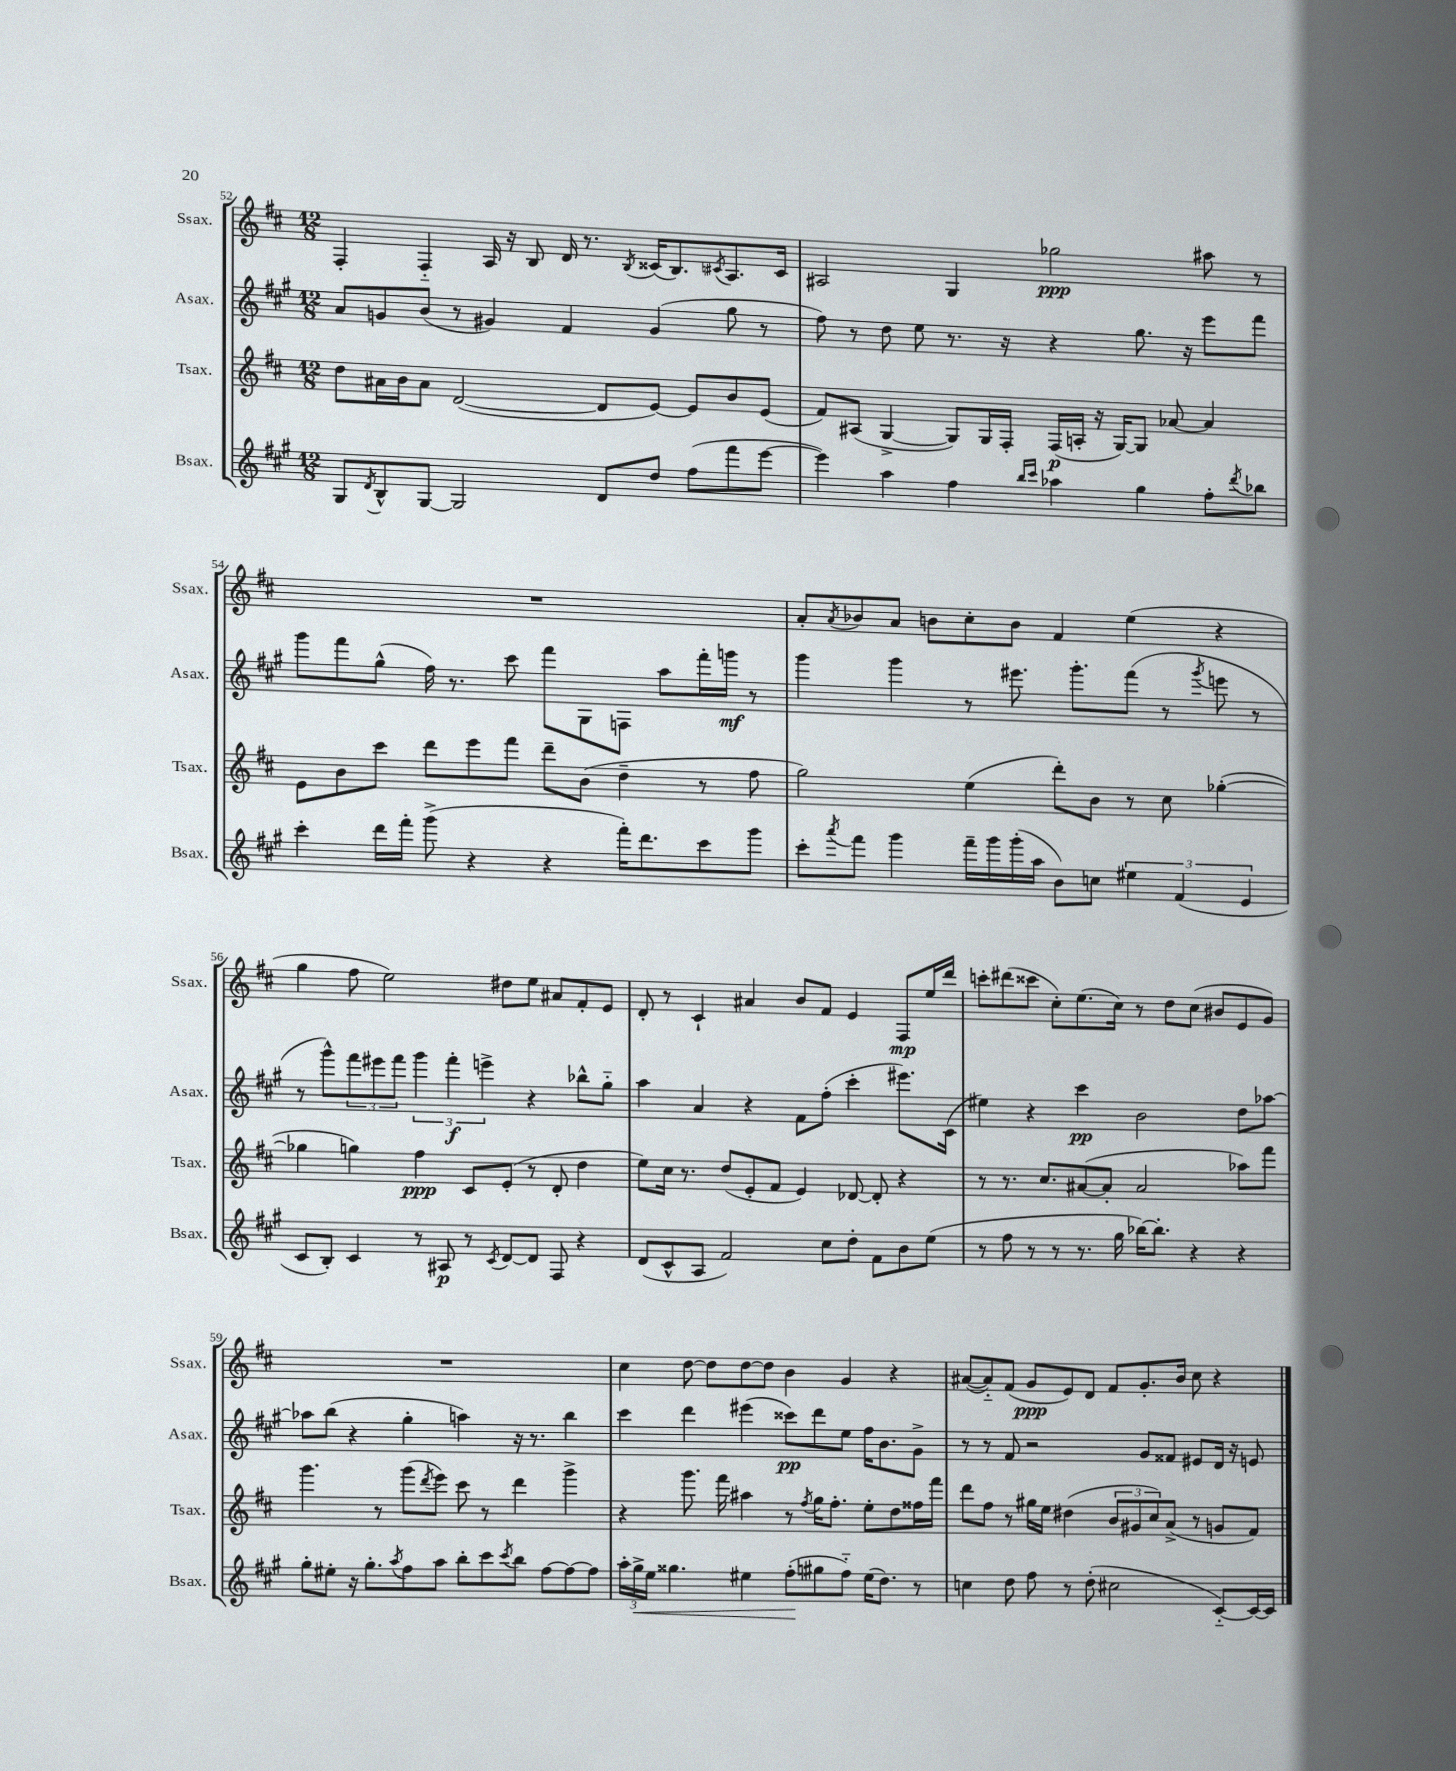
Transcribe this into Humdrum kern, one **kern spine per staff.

**kern	**kern	**kern	**kern
*staff4	*staff3	*staff2	*staff1
*clefG2	*clefG2	*clefG2	*clefG2
*k[f#c#g#]	*k[f#c#]	*k[f#c#g#]	*k[f#c#]
*M12/8	*M12/8	*M12/8	*M12/8
8G#	8dd	8a	4F#'
8qd	.	.	.
8B^^	16a#	8g	.
.	16b	.	.
[8G#	8a#	(8b	4F#'~
2G#]	([2d	8r	.
.	.	4g#)	16A
.	.	.	16r
.	.	.	8B
.	.	4f#	16d
.	.	.	8.r
8d	8d]	.	.
.	.	.	8qB
8dd	[8e)	(4g#	(16c##
.	.	.	8.B)
(8ff#	8e]	.	.
.	.	.	8qc#
8fff#	8b	8gg#	8.A
[8eee	(8e	8r	.
.	.	.	16c#
=	=	=	=
4eee])	8f#)	8ff#)	2A#
.	(8A#	8r	.
4aa	[4G^	8dd	.
.	.	8ee	.
4ff#	8G])	8.r	4G
.	16G	.	.
.	16F#'	16r	.
16qqbb	.	.	.
16qqccc#	.	.	.
4aa-	(16F#	4r	2gg-
.	16A'	.	.
.	16r	.	.
.	[16G)	.	.
4gg#	8G]	8.gg#	.
.	[8a-	.	.
.	.	16r	.
8ff#'	4a-]	8eee	8aa#
8qddd	.	.	.
8bb-	.	8fff#	8r
=	=	=	=
4ccc#'	8e	8ggg#	1.r
.	8b	8fff#	.
16ddd	8ccc#	(8gg#^^	.
16fff#'	.	.	.
(8ggg#^	8ddd	16ff#)	.
.	.	8.r	.
4r	8eee	.	.
.	8fff#	8ccc#	.
4r	8ddd~	8fff#	.
.	(8b	8G#	.
16fff#')	4dd~	8F	.
8.ddd	.	.	.
.	.	8aa	.
8ccc#	8r	16fff#'	.
.	.	16ggg	.
8ggg#	8ff#	8r	.
=	=	=	=
8ccc#'	2gg)	4ggg#	8a'
8qaaa	.	.	8qa
8fff#	.	.	8b-
4ggg#	.	4ggg#	8a
.	.	.	8b
16fff#~	(4ee	8r	8cc#'
16ggg#	.	.	.
(16ggg#'	.	8.eee#	8b
16aa	.	.	.
8b)	8ddd')	.	4f#
.	.	8.ggg#'	.
8cc	8b	.	.
6ee#	8r	(8fff#	(4ee
.	8cc#	8r	.
(6f#	.	.	.
.	.	8qggg#	.
.	([4gg-'	8eee	4r
6e	.	.	.
.	.	8r	.
=	=	=	=
8c#	4gg-]	8r	4gg
8B')	.	8ggg#^^)	.
4c#	4gg)	12fff#	8ff#
.	.	12eee#	.
.	.	.	2ee)
.	.	12fff#	.
8r	4ff#	6ggg#	.
8A#	.	.	.
.	.	6fff#'	.
8r	8c#	.	.
.	.	6eee^	.
8qc#	.	.	.
[8d	(8e'	.	8dd#
8d]	8r	4r	8ee
8F#	8d'	.	8a#
4r	4dd	8bb-^^	8f#'
.	.	8gg#'~	8e
=	=	=	=
(8d	8ee)	4aa	8d'
8c#^^	16cc#	.	8r
.	8.r	.	.
8A	.	4a	4c#`
2f#)	(8dd	.	.
.	8e'	4r	4a#
.	8f#	.	.
.	4e)	8f#	8b
8cc#	.	(8ff#'	8f#
8dd'	[8d-	4ccc#'	4e
8f#	8d-']	.	.
8b	4r	8.eee#)	8F#
(8ee	.	.	16ee
.	.	(16c#	16ddd
=	=	=	=
8r	8r	4ee#)	8ccc'
8ff#	8.r	.	(8ddd#
8r	.	4r	8ccc##
.	8.cc#	.	.
8r	.	.	8cc#')
8.r	([8a#	4ccc#	(8.ee
.	8a#']	.	.
16gg#	.	.	16cc#)
[16bb-)	2a#	2b	8r
8.bb-']	.	.	.
.	.	.	8dd
4r	.	.	(8cc#
.	.	.	8b#
4r	8aa-)	8dd	8e
.	8fff#	[8aa-	8g)
=	=	=	=
8gg#'	4.ggg	8aa-]	1.r
8ee#'	.	(8bb	.
16r	.	4r	.
8.gg#'	.	.	.
.	8r	.	.
8qaa	.	.	.
8ff#	(8ggg	4gg#'	.
.	8qddd	.	.
8aa	8eee)	.	.
8bb'	8ccc#	4aa)	.
8ccc#	8r	.	.
8qccc#	.	.	.
8bb	4ddd	16r	.
.	.	8.r	.
[8ff#	.	.	.
8ff#_	4ggg^	4bb	.
8ff#]	.	.	.
=	=	=	=
24aa'	4r	4ccc#	4cc#
24gg#^	.	.	.
24ee	.	.	.
4.gg##	.	.	.
.	8.ggg	4ddd	[8dd
.	.	.	8dd]
.	16fff#	.	.
4ee#	4aa#	(4eee#	[8dd
.	.	.	8dd]
(8ff#'	8r	8ccc##)	4b
.	8qff#	.	.
8gg#	16gg	8ddd	.
.	8.ff#'	.	.
8ff#'~)	.	8ee	4g
(16ee#	8ee'	16ff#	.
8.dd)	.	8.b	.
.	8dd	.	4r
8r	16ff##	8g#^	.
.	16fff#	.	.
=	=	=	=
4cc	8ddd	8r	([8a#
.	8ff#	8r	8a#'~])
8dd	8r	8f#	(8f#
8ff#	16gg#	2r	8g
.	16ee	.	.
8r	(4dd#	.	8e)
(8dd'	.	.	8d
2cc#	12b	.	8f#
.	12g#	.	.
.	.	8g#	8.g'
.	12cc#)	.	.
.	(8a^	8f##	.
.	.	.	16b
.	8r	8e#	8cc#
[8c#'~)	8g	16d	4r
.	.	16r	.
16c#_	8f#)	8e	.
16c#]	.	.	.
==	==	==	==
*-	*-	*-	*-
